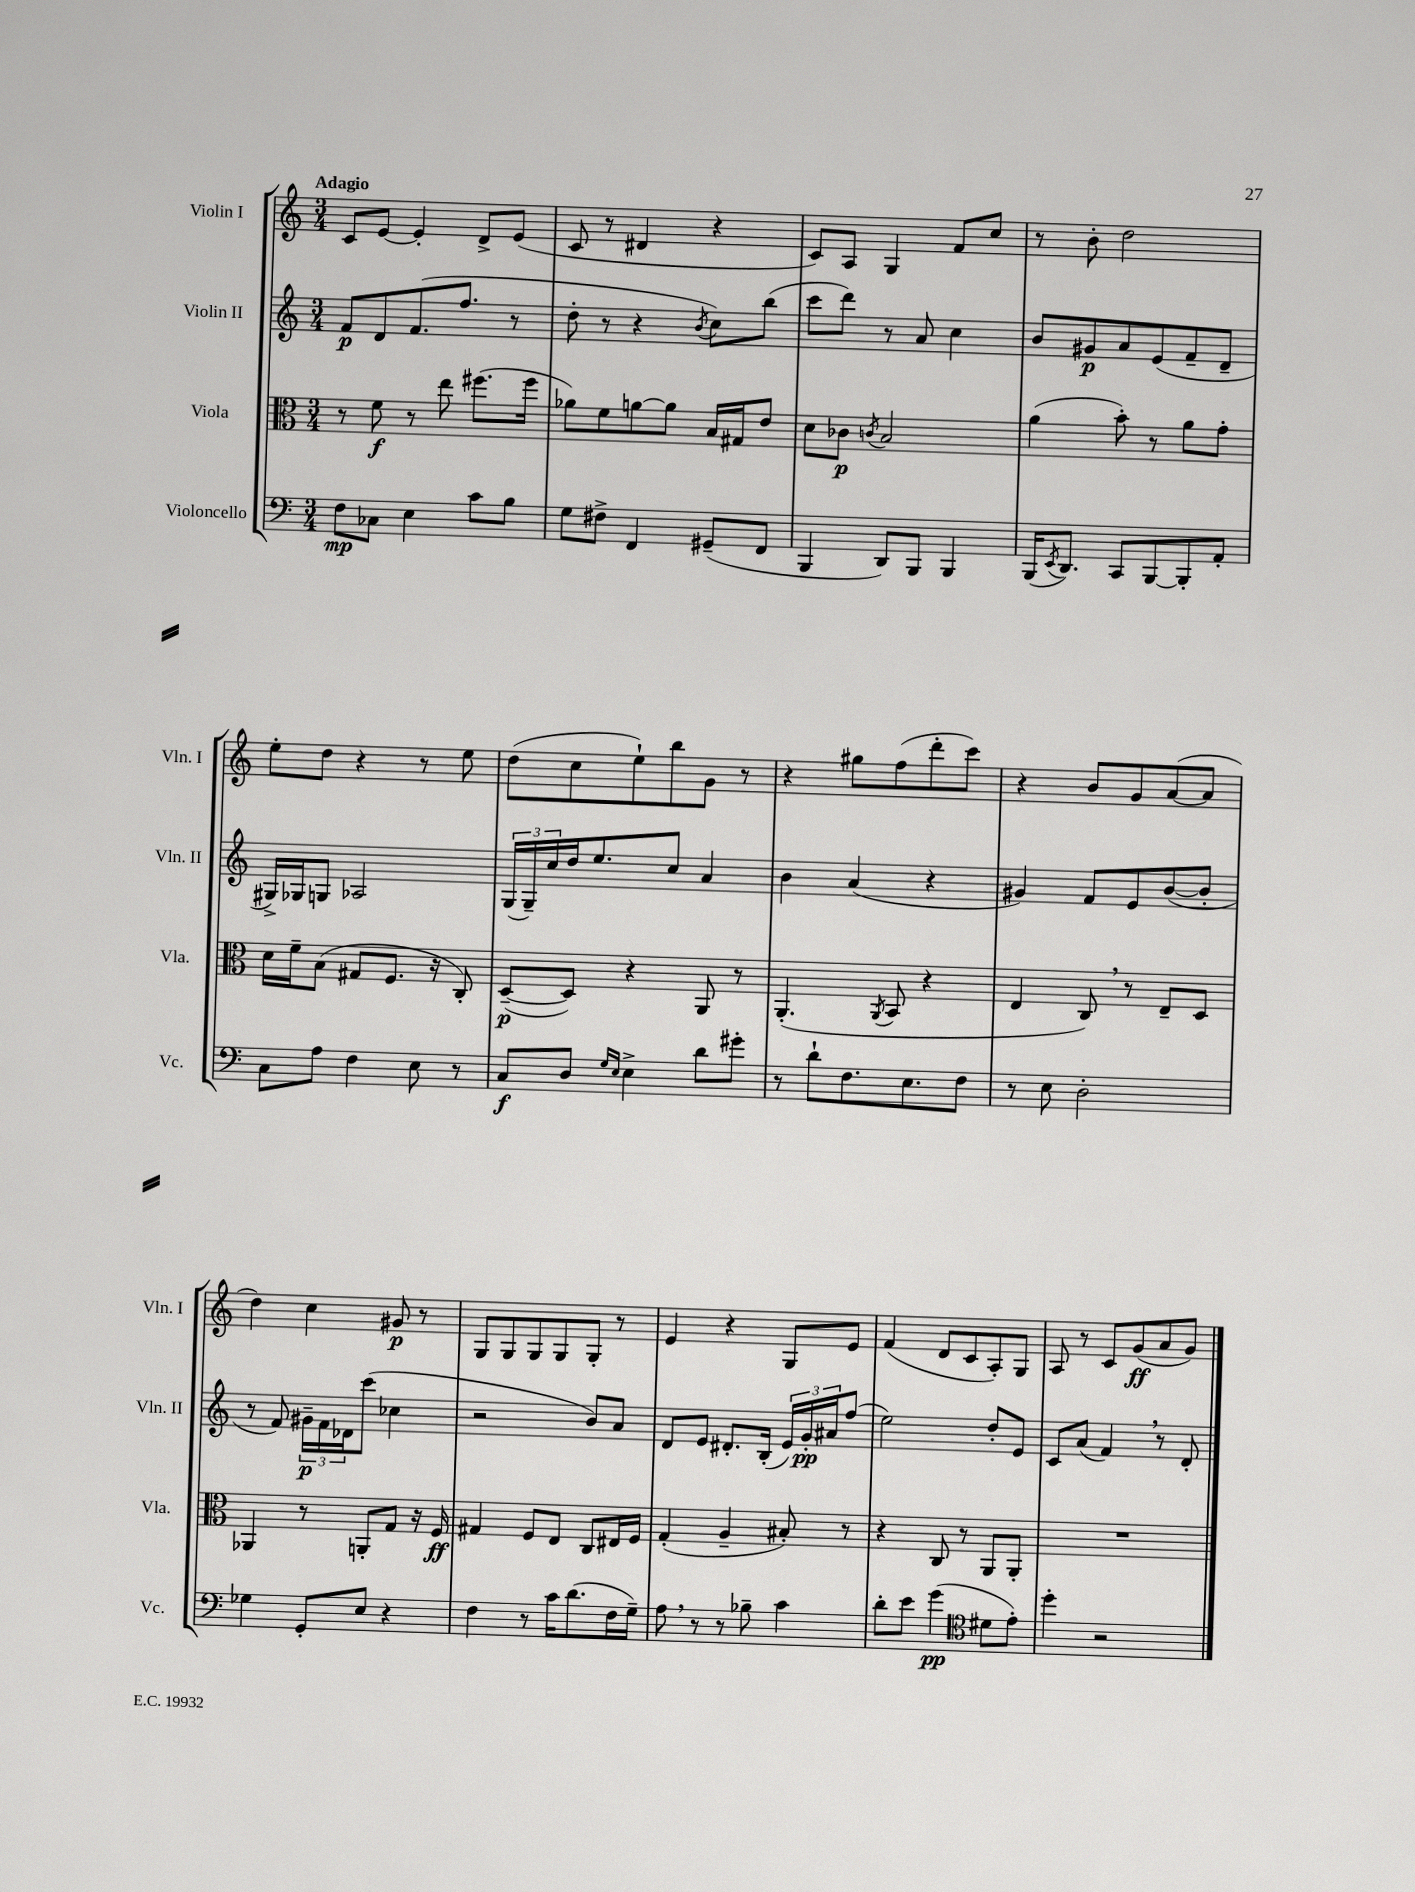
<<
\new StaffGroup <<
\new Staff = "s0" \with { instrumentName = "Violin I" shortInstrumentName = "Vln. I" } {
    \clef treble \key c \major \numericTimeSignature \time 3/4 \tempo "Adagio"
    c'8 e'8~ e'4-. d'8-> e'8( |
    c'8 r8 dis'4 r4 |
    c'8) a8 g4 f'8 c''8 |
    r8 b'8-. d''2 |
    e''8-. d''8 r4 r8 e''8 |
    d''8( c''8 e''8-!) b''8 g'8 r8 |
    r4 gis''8 f''8( d'''8-. c'''8) |
    r4 b'8 g'8 a'8~( a'8 |
    d''4) c''4 gis'8\p r8 |
    g8 g8 g8 g8 g8-. r8 |
    e'4 r4 g8 e'8 |
    f'4( d'8 c'8 a8-.) g8 |
    a8 r8 c'8 g'8\ff( a'8 g'8) \bar "|." |
}
\new Staff = "s1" \with { instrumentName = "Violin II" shortInstrumentName = "Vln. II" } {
    \clef treble \key c \major \numericTimeSignature \time 3/4
    f'8\p d'8 f'8.( f''8. r8 |
    d''8-. r8 r4 \acciaccatura { b'8 } c''8) b''8( |
    c'''8 d'''8) r8 a'8 c''4 |
    b'8 gis'8\p a'8 e'8( f'8-- d'8-- |
    gis16->) ges16 g8 aes2 |
    \tuplet 3/2 { g16( g16--) c''16 } d''16 e''8. c''8 a'4 |
    b'4 a'4( r4 |
    gis'4) f'8 e'8 b'8~( b'8-. |
    r8 f'8) \tuplet 3/2 { gis'16--\p f'16 des'16 } c'''8( ces''4 |
    r2 b'8) a'8 |
    d'8 e'8 dis'8.-. b16-.( \tuplet 3/2 { e'16) g'16-.\pp ais'16 } f''8( |
    e''2) d''8-. e'8 |
    c'8 a'8( f'4) \breathe r8 d'8-. \bar "|." |
}
\new Staff = "s2" \with { instrumentName = "Viola" shortInstrumentName = "Vla." } {
    \clef alto \key c \major \numericTimeSignature \time 3/4
    r8 f'8\f r8 e''8 fis''8.( fis''16 |
    aes'8) f'8 a'8~ a'8 b16 gis16 e'8 |
    d'8 ces'8\p \acciaccatura { c'8 } b2 |
    a'4( b'8-.) r8 a'8 g'8-. |
    d'16 f'16-- b8( gis8 f8. r16 c8-.) |
    d8~--\p( d8) r4 a,8 r8 |
    a,4.-.( \acciaccatura { a,8 } b,8 r4 |
    e4 c8) \breathe r8 e8-- d8 |
    aes,4 r8 a,8-. g8 r16 f16\ff |
    gis4 f8 e8 c8 eis16 f16 |
    g4-.( a4-- bis8-.) r8 |
    r4 c8 r8 a,8 a,8-. |
    R2. \bar "|." |
}
\new Staff = "s3" \with { instrumentName = "Violoncello" shortInstrumentName = "Vc." } {
    \clef bass \key c \major \numericTimeSignature \time 3/4
    f8\mp ces8 e4 c'8 b8 |
    g8 fis8-> f,4 gis,8--( f,8 |
    b,,4 d,8) b,,8 b,,4 |
    b,,16( \acciaccatura { e,8 } d,8.) c,8 b,,8~ b,,8-. a,8-. |
    c8 a8 f4 e8 r8 |
    c8\f d8 \grace { g16 e16 } e4-> d'8 gis'8-. |
    r8 d'8-! f8. e8. f8 |
    r8 e8 d2-. |
    ges4 g,8-. e8 r4 |
    f4 r8 c'16 d'8.( f16 g16--) |
    a8 \breathe r8 r8 bes8-- c'4 |
    d'8-. e'8 g'4\pp( \clef tenor dis'8 e'8-.) |
    d''4-. r2 \bar "|." |
}
>>
>>
\layout { \context { \Score \remove "Bar_number_engraver" } }
